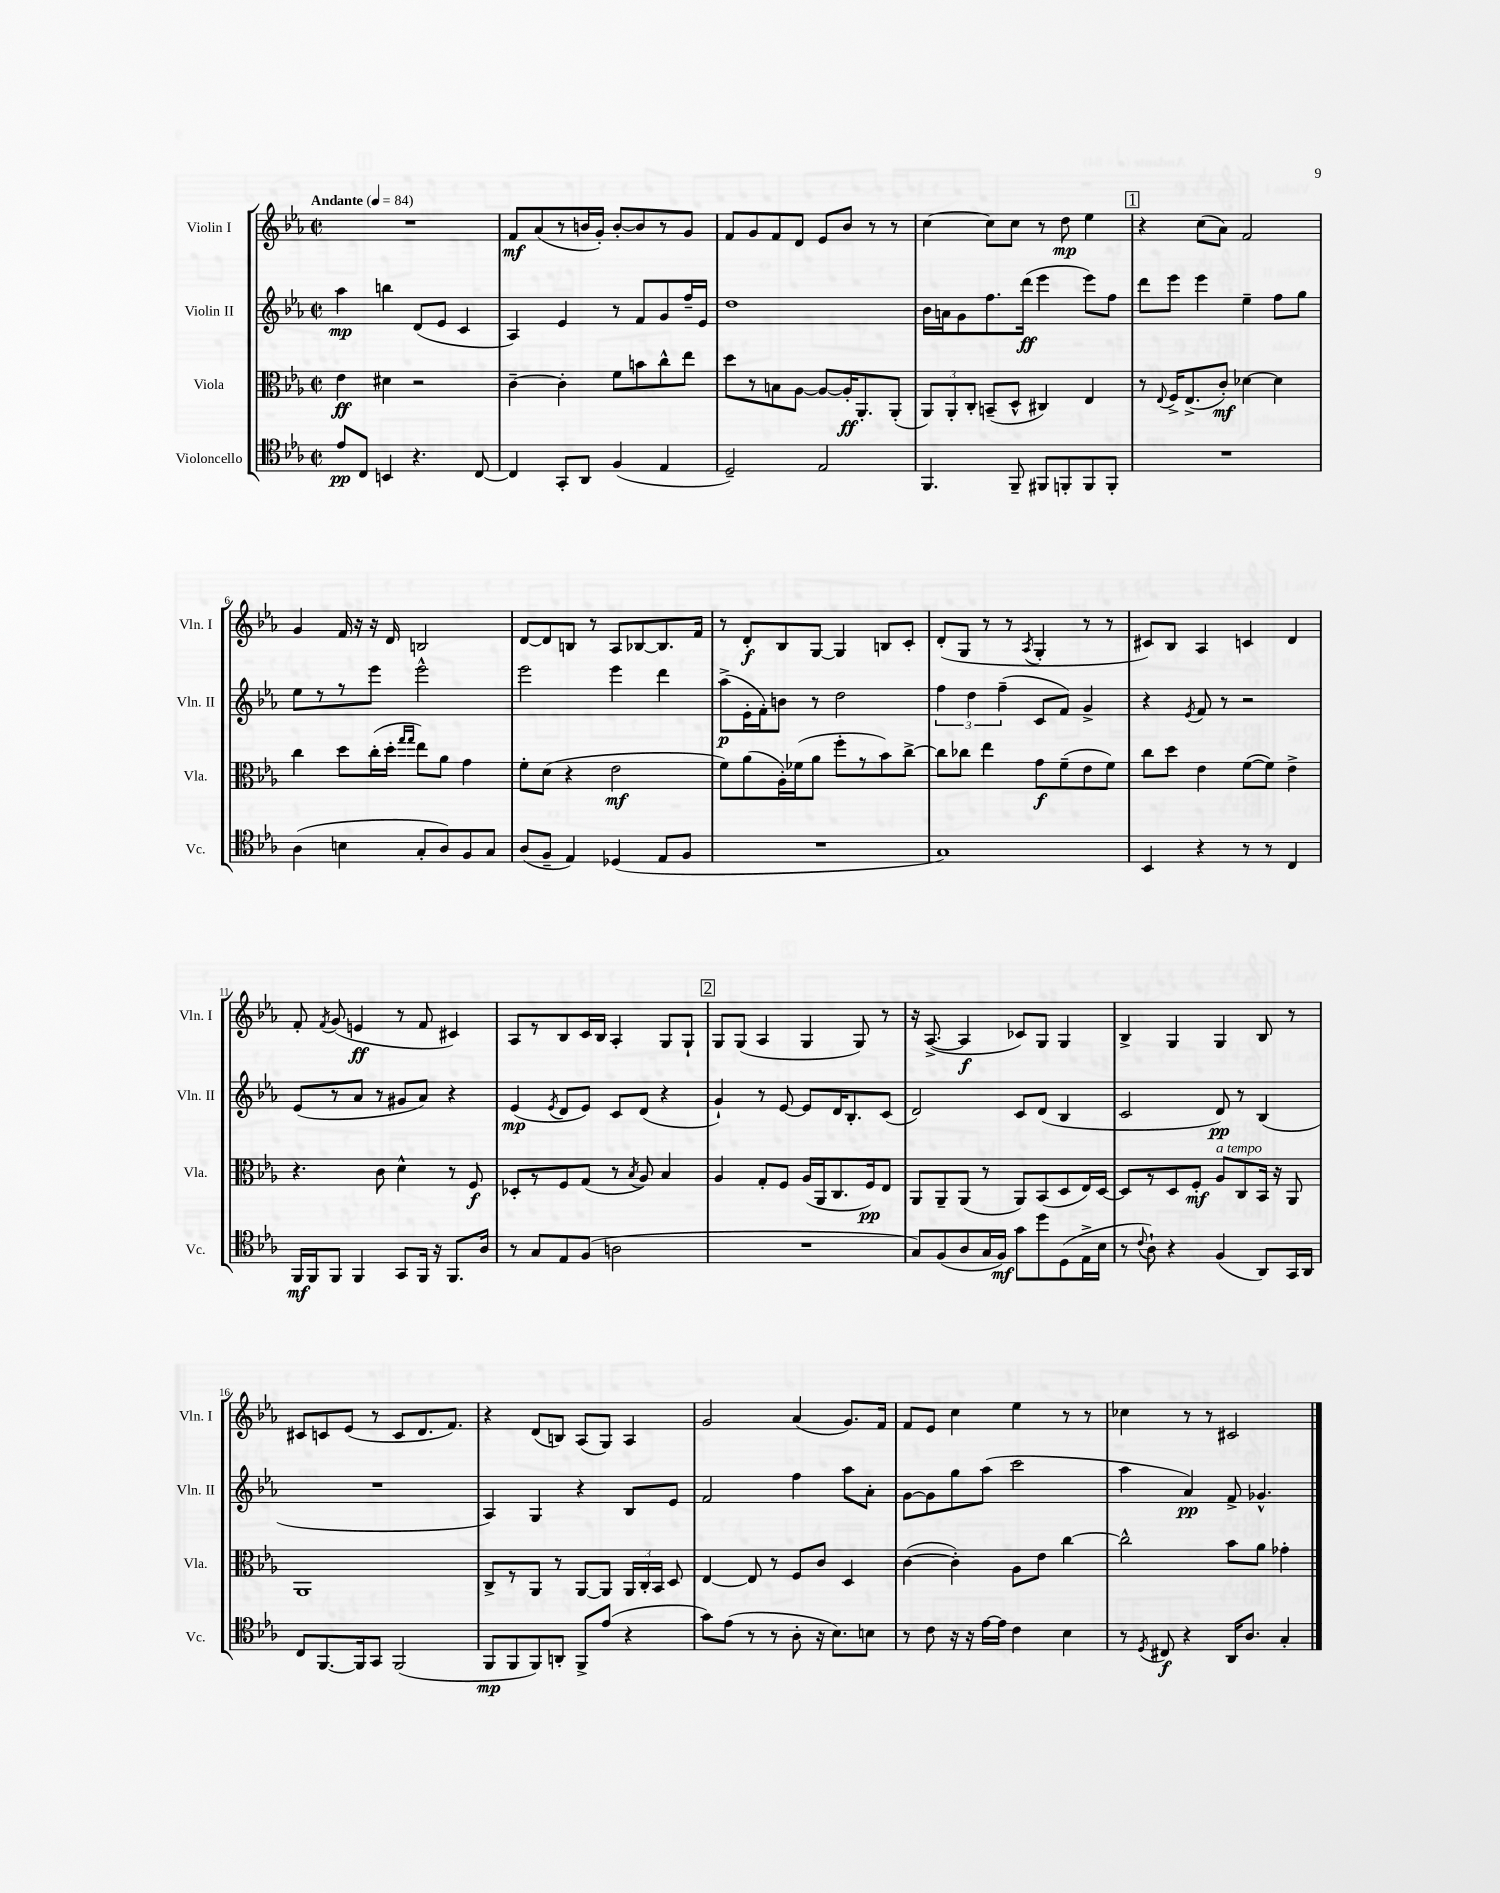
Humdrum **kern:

**kern	**kern	**kern	**kern
*staff4	*staff3	*staff2	*staff1
*clefC4	*clefC3	*clefG2	*clefG2
*k[b-e-a-]	*k[b-e-a-]	*k[b-e-a-]	*k[b-e-a-]
*M2/2	*M2/2	*M2/2	*M2/2
*met(c|)	*met(c|)	*met(c|)	*met(c|)
*MM84	*MM84	*MM84	*MM84
8e-	4e-	4aa-	1r
8C	.	.	.
4BB	4d#	4bb	.
4.r	2r	(8d	.
.	.	8e-	.
.	.	4c	.
[8C	.	.	.
=	=	=	=
4C]	[4c~	4A-)	8f
.	.	.	(8a-
8GG'	4c']	4e-	8r
8AA-	.	.	16b
.	.	.	16g')
(4F	8f	8r	[8b'
.	8b	8f	8b]
4E-	8cc^^	8g	8r
.	8ee-	16ff~	8g
.	.	16e-	.
=	=	=	=
2D~)	8dd	1dd	8f
.	8r	.	8g
.	8B	.	8f
.	[8A-	.	8d
2E-	8A-_	.	8e-
.	16A-']	.	8b-
.	8.AA-'	.	.
.	.	.	8r
.	(8AA-'	.	8r
=	=	=	=
4.FF	12AA-)	16b-	[4cc
.	.	16a	.
.	12AA-'	.	.
.	.	8g	.
.	12C'	.	.
.	(8BB~	8.ff	8cc]
8FF~	8D^^	.	8cc
.	.	(16ddd	.
8FF#	4C#)	4eee-	8r
8FF'	.	.	8dd
8FF	4E-	8eee-)	4ee-
8FF'	.	8ff	.
=	=	=	=
1r	8r	8ddd	4r
.	8qqE-	.	.
.	16F^	8eee-	.
.	(8.E-^	.	.
.	.	4eee-	(8cc
.	8c')	.	8a-)
.	[4d-	4ee-~	2f
.	4d-]	8ff	.
.	.	8gg	.
=	=	=	=
(4A-	4cc	8ee-	4g
.	.	8r	.
4B	8dd	8r	16f
.	.	.	16r
.	(16cc'	8eee-	16r
.	16dd'	.	16d
.	16qqgg	.	.
.	16qqgg	.	.
8G'	8ee-)	2eee-^^	2B
8A-)	8a-	.	.
8F	4g	.	.
8G	.	.	.
=	=	=	=
(8A-	8f'	2eee-	[8d
8F~	(8d	.	8d]
4E-)	4r	.	8B
.	.	.	8r
(4D-	2e-	4eee-	8A-
.	.	.	[8B-
8E-	.	4ddd	8.B-]
8F	.	.	.
.	.	.	16f
=	=	=	=
1r	8f)	(8aa-^	8r
.	(8a-	16e-'	8d'
.	.	16f')	.
.	16A-')	8b	8B-
.	(16f-	.	.
.	8a-	8r	[8G
.	8ff'	2dd	4G]
.	8r	.	.
.	8b-)	.	8B
.	[8cc^	.	8c'
=	=	=	=
1G)	8cc]	6ff	(8d'
.	8cc-	.	8G
.	.	6dd	.
.	4ee-	.	8r
.	.	(6ff~	.
.	.	.	8r
.	.	.	8qA-
.	8g	8c	4G'
.	(8f~	8f)	.
.	8e-	4g^	8r
.	8f)	.	8r
=	=	=	=
4BB-	8cc	4r	8c#)
.	8dd	.	8B-
.	.	8qe-	.
4r	4e-	8f	4A-
.	.	8r	.
8r	([8f	2r	4c
8r	8f])	.	.
4C	4e-^	.	4d
=	=	=	=
16FF	4.r	(8e-	8f'
16FF	.	.	.
.	.	.	8qf
8FF	.	8r	(8g
4FF	.	8a-	4e
.	8c	8r	.
8GG	4d^^	8g#	8r
16FF	.	8a-)	8f
16r	.	.	.
8.FF	8r	4r	4c#)
.	8F	.	.
16A-	.	.	.
=	=	=	=
8r	8D-'	(4e-	8A-
8G	8r	.	8r
.	.	8qe-	.
8E-	8F	8d	8B-
(8F	(8G	8e-)	16c
.	.	.	16B-
2A	8r	8c	4A-'
.	8qB-	.	.
.	8A-)	(8d	.
.	4B-	4r	8G
.	.	.	8G`
=	=	=	=
1r	4A-	4g`)	8G
.	.	.	(8G
.	8G'	8r	4A-
.	8F	[8e-	.
.	(16A-	8e-]	4G
.	16AA-	.	.
.	8.C	16d	.
.	.	8.B-'	.
.	.	.	8G)
.	16F)	.	.
.	8E-	(8c	8r
=	=	=	=
8G)	8AA-	2d)	16r
.	.	.	([8.A-^
(8F	8AA-~	.	.
8A-	(8AA-	.	4A-]
16G	8r	.	.
16F)	.	.	.
8g	8AA-)	8c	8c-)
8dd	(8BB-	(8d	8G
(8D	8D	4B-	4G
16E-^	16E-)	.	.
16B-	[16D	.	.
=	=	=	=
8r	8D]	2c	4B-^
8qqc	.	.	.
8A-`)	8r	.	.
4r	8D	.	4G
.	8F'	.	.
(4F	8A-	8d)	4G
.	8C	8r	.
8AA-)	16BB-	(4B-	8B-
.	16r	.	.
16GG	8AA-	.	8r
16AA-	.	.	.
=	=	=	=
8C	1AA-	1r	8c#
[8.FF	.	.	8c
.	.	.	(8e-
16FF]	.	.	.
8GG	.	.	8r
(2FF	.	.	8c
.	.	.	8.d
.	.	.	8.f)
=	=	=	=
8FF	8C^	4A-)	4r
8FF	8r	.	.
8FF)	8AA-	4G	(8d
8AA'	8r	.	8B)
8FF^	[8AA-	4r	(8A-
(8e-	8AA-]	.	8G)
4r	24AA-	8B-	4A-
.	24C'	.	.
.	24BB-	.	.
.	8D	8e-	.
=	=	=	=
8g)	[4E-	2f	2g
(8e-	.	.	.
8r	8E-]	.	.
8r	8r	.	.
8A-'	8F	4ff	(4a-
16r	8c	.	.
8.B-)	.	.	.
.	4D	8aa-	8.g)
8B	.	8a-'	.
.	.	.	16f
=	=	=	=
8r	([4c	[8g	8f
8c	.	8g]	8e-
16r	4c'])	8gg	4cc
16r	.	.	.
[16e-	.	(8aa-	.
16e-]	.	.	.
4c	8A-	2ccc	4ee-
.	8e-	.	.
4B-	[4cc	.	8r
.	.	.	8r
=	=	=	=
8r	2cc^^]	4aa-	4cc-
8qD	.	.	.
8C#	.	.	.
4r	.	4a-)	8r
.	.	.	8r
16AA-	8b-	8f^	2c#
8.A-	.	.	.
.	8a-	4.g-^^	.
4G'	4g-'	.	.
==	==	==	==
*-	*-	*-	*-
